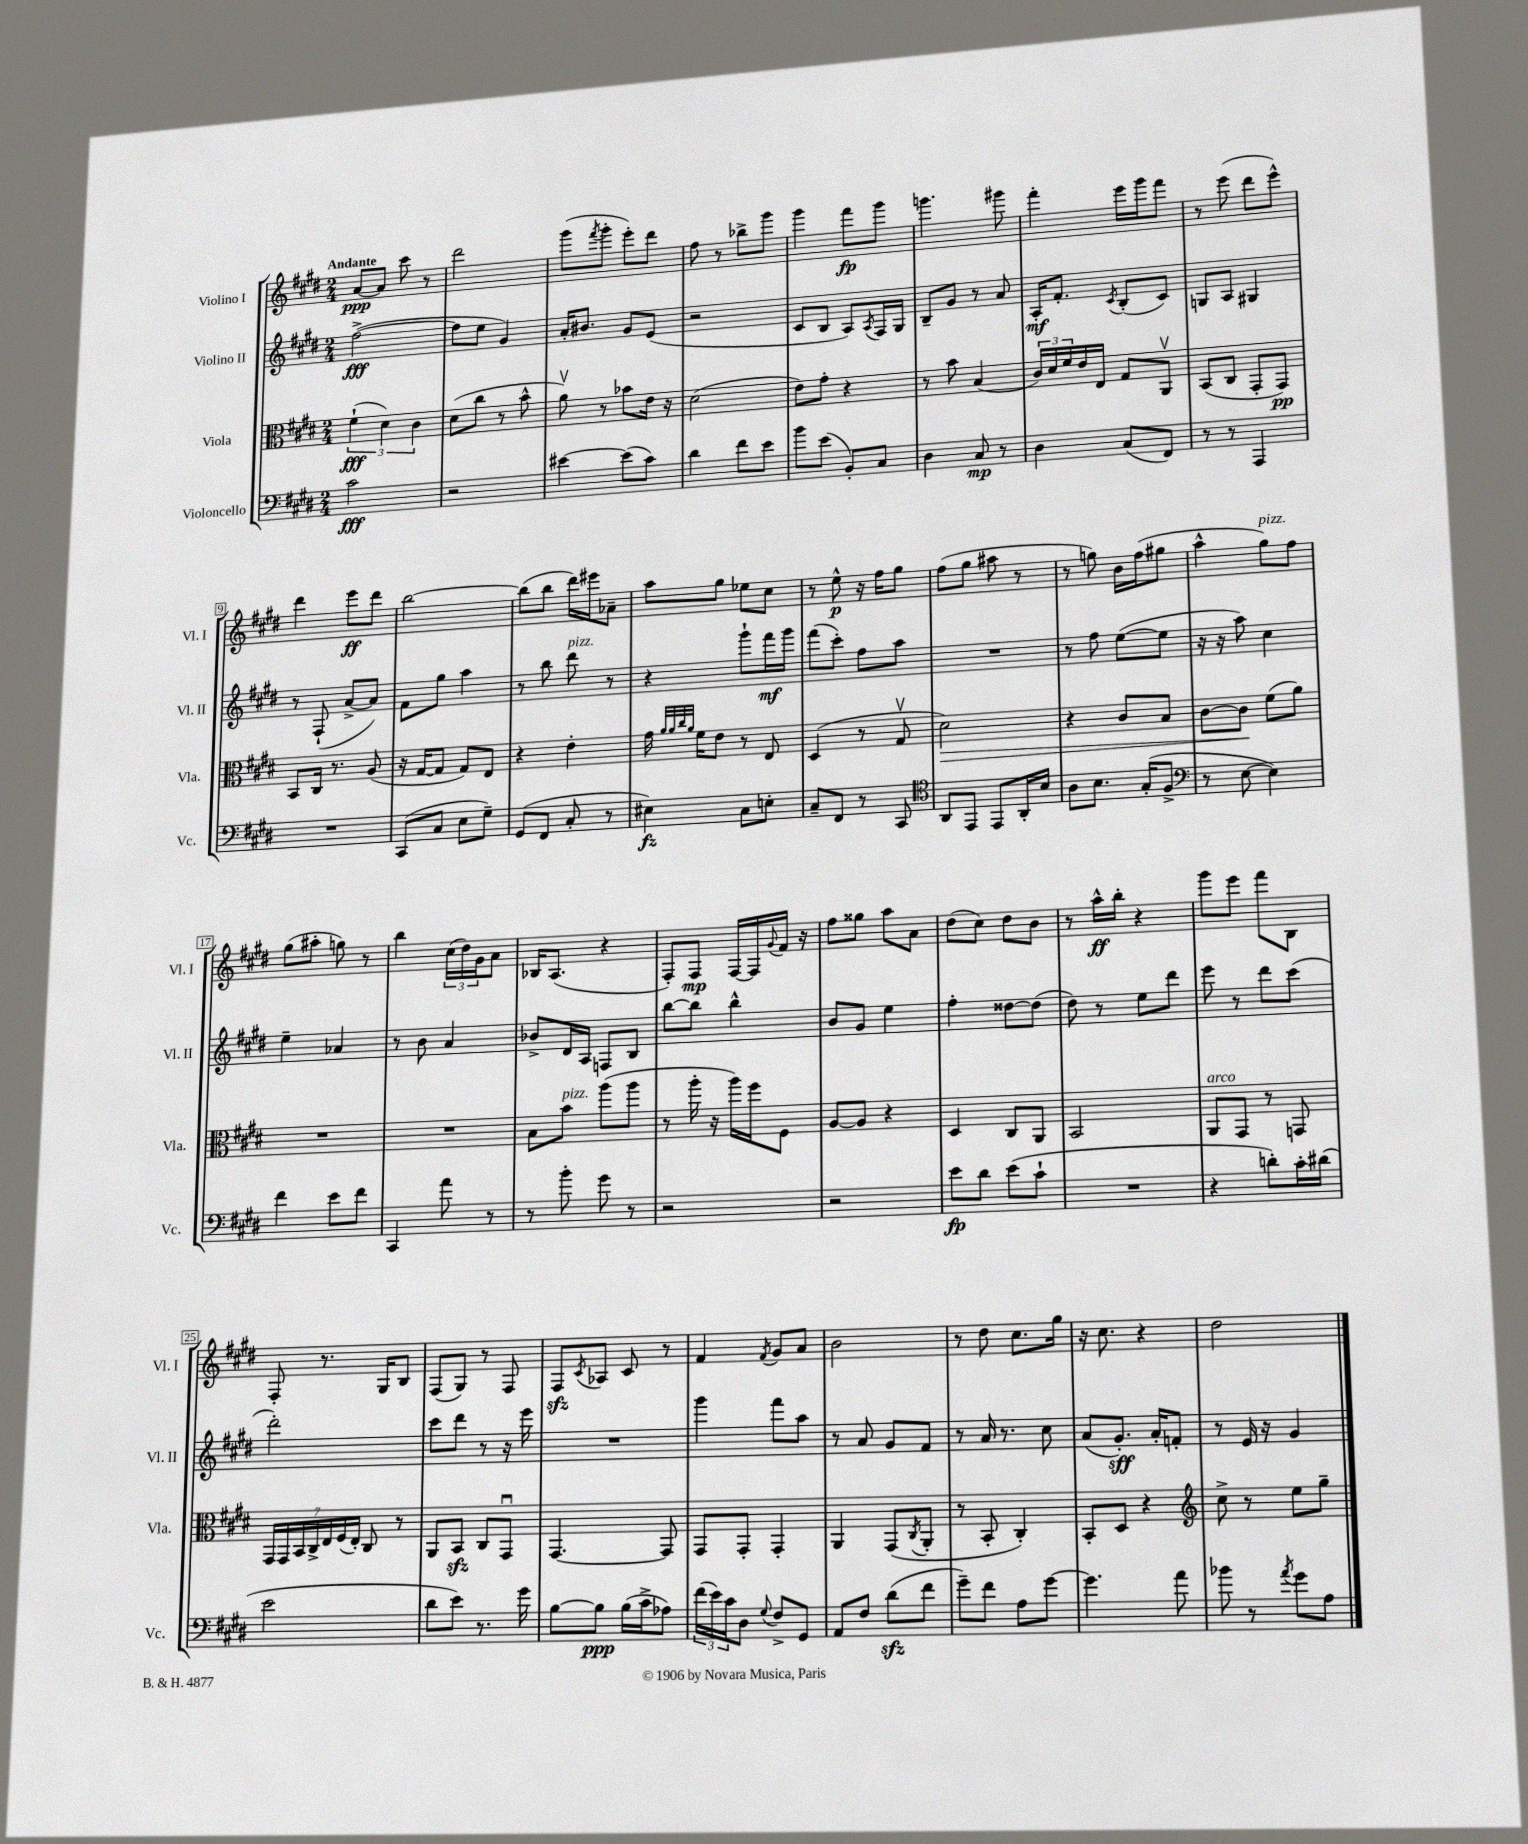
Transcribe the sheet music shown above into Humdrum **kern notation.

**kern	**kern	**kern	**kern
*staff4	*staff3	*staff2	*staff1
*clefF4	*clefC3	*clefG2	*clefG2
*k[f#c#g#d#]	*k[f#c#g#d#]	*k[f#c#g#d#]	*k[f#c#g#d#]
*M2/4	*M2/4	*M2/4	*M2/4
2c#\	(6f#`\	([2ff#^\	[8a/L
.	.	.	8a/]J
.	6d#\)	.	.
.	.	.	8ccc#\
.	6c#\	.	.
.	.	.	8r
=	=	=	=
2r	(8d#\L	8ff#\]L	2ddd#\
.	8cc#\J	8ee\J	.
.	8r	4g#/)	.
.	8b^^\	.	.
=	=	=	=
[4e#\	8av\)	16a'/LK	(8ggg#\L
.	.	8.b#/J	.
.	.	.	8qfff#/
.	8r	.	8ggg#'\J
(8e#\]L	8b-\L	8g#/L	8eee'\L)
8c#\J)	16e\Jk	(8e/J	8ddd#\J
.	16r	.	.
=	=	=	=
4d#\	(2d#\	2r	8ff#\
.	.	.	8r
8f#\L	.	.	8bb-^\L
8e\J	.	.	8ggg#\J
=	=	=	=
8b\L	8e\L)	8c#/L	4ggg#\
(8e\J	8g#'\J	8B/J	.
8BB'/L)	4r	8A/L)	8fff#\L
.	.	8qA/	.
8C#/J	.	16F#/L	8ggg#\J
.	.	16G#/JJ	.
=	=	=	=
4D#\	8r	8B~/L	4.ggg\
.	8b\	8g#/J	.
8C#/	(4B/	8r	.
8r	.	8a/	8ggg#\
=	=	=	=
4D#\	24c#/LL)	16A'/LK	4fff#'\
.	24d#/	.	.
.	.	8.f#'/J	.
.	24f#/	.	.
.	16e/	.	.
.	16E/JJ	.	.
.	.	8qc#/	.
(8C#/L	8G#/L	(8B'/L	16eee\LL
.	.	.	16ggg#\J
8FF#/J)	8AAv/J	8c#/J)	8fff#\J
=	=	=	=
8r	(8BB/L	8G/L	8r
8r	8C#/J	8A/J	(8eee\
4AAA/	8GG#'/L	4G#/	8ddd#\L
.	8GG#/J)	.	8eee^^\J)
=	=	=	=
2r	8BB/L	8r	4ddd#\
.	16C#/Jk	(8F#`/	.
.	8.r	.	.
.	.	[8a^/L	8eee\L
.	(8A/	8a/]J)	8ddd#\J
=	=	=	=
(8CC#/L	16r	8f#\L	[2bb\
.	[16G#/LK	.	.
8C#/J	8G#/]J	8gg#\J	.
8E\L	8G#/L)	4aa\	.
8G#~\J)	8E/J	.	.
=	=	=	=
(8GG#/L	4r	8r	(8bb\]L
8FF#/J	.	8bb\	8bb\J
8C#'/	4e'\	8ddd#\	16ddd#\LL)
.	.	.	16eee#\J
8r	.	8r	8a-~\J
=	=	=	=
4E#\)	16g#\	4r	8aa\L
.	32qqa/LLL	.	.
.	32qqa/	.	.
.	32qqcc#/	.	.
.	32qqa/JJJ	.	.
.	16f#\LK	.	.
.	8e\J	.	8gg#\J
8C#\L	8r	8ggg#`\L	8ee-\L
8E'\J	8E/	16fff#\L	8cc#\J
.	.	16ggg#\JJ	.
=	=	=	=
8C#~/L	(4D#/	(8fff#\L	8r
8FF#/J	.	8ccc#'\J)	8ee^^\
8r	8r	8ff#\L	16r
.	.	.	16ff#\LK
8CC#/	8G#v/	8aa\J	8gg#\J
=	=	=	=
*clefC4	*	*	*
8AA/L	2d#\)	2r	(8ff#\L
8EE/J	.	.	8gg#\J
8EE/L	.	.	8aa#\
16AA'/L	.	.	8r
16B/JJ	.	.	.
=	=	=	=
8A\L	4r	8r	8r
8.B\J	.	8ff#\	8gg\)
.	8c#/L	([8ee\L	16b\LL
(16G#'/LK	.	.	(16ff#\J
8F#^/J	8B/J	8ee\]J	8gg#\J
=	=	=	=
*clefF4	*	*	*
8r	[8c#\L	16r	4aa^^\
.	.	16r	.
[8E\	8c#\]J	8aa\)	.
4E\])	(8f#\L	4cc#\	8gg#\L)
.	8a\J)	.	8ff#\J
=	=	=	=
4f#\	2r	4ee~\	(8gg#\L
.	.	.	8aa#'\J
8e\L	.	4a-/	8gg\)
8f#\J	.	.	8r
=	=	=	=
4CC#/	2r	8r	4bb\
.	.	8b\	.
8a\	.	4a/	(24cc#\LL
.	.	.	24dd#\)
.	.	.	24g#\J
8r	.	.	8a\J
=	=	=	=
8r	8B\L	8b-^/L	16B-/LK
.	.	.	(8.A/J
8b'\	8b\J	16d#/L	.
.	.	16A/JJ	.
8g#\	(8aa\L	8F/L	4r
8r	8aa\J	8B/J	.
=	=	=	=
2r	8r	[8bb\L	8F#'/L)
.	16aa'\	8bb\]J	8F#/J
.	16r	.	.
.	16aa\LL)	4bb^^\	[16F#/LL
.	16ff#\J	.	16F#/]
.	.	.	8qqg#/
.	8F#\J	.	16f#/JJ
.	.	.	16r
=	=	=	=
2r	[8A/L	8b/L	8ff#\L
.	8A/]J	8g#/J	8gg##\J
.	4r	4ee\	8aa\L
.	.	.	8a\J
=	=	=	=
8e\L	4D#/	4ff#'\	(8dd#\L
8d#\J	.	.	8cc#\J)
(8e\L	8C#/L	[8dd##\L	8dd#\L
8c#`\J	8AA/J	(8dd##\]J	8b\J
=	=	=	=
2r	2BB/	8dd#\)	8r
.	.	8r	16aa^^\LL
.	.	.	16bb'\JJ
.	.	8ee\L	4r
.	.	8ddd#\J	.
=	=	=	=
4r	8AA/L	8eee\	8ggg#\L
.	8GG#/J	8r	8eee\J
8d'\L)	8r	8ddd#\L	8fff#\L
16c#'\L	8GG/	(8ccc#\J	8B\J
(16d#\JJ	.	.	.
=	=	=	=
2e\	28GG#/LL	2ddd#'\)	8F#'/
.	28GG#/	.	.
.	28BB/	.	.
.	28C#^/	.	.
.	.	.	8.r
.	28E/	.	.
.	(28F#/	.	.
.	28E'/JJ)	.	.
.	8C#/	.	.
.	.	.	16G#/LK
.	8r	.	8B/J
=	=	=	=
8d#\L	8AA/L	8ccc#\L	(8F#/L
8e\J)	8BB/J	8ddd#\J	8G#/J)
8.r	8C#/L	8r	8r
.	8GG#u/J	16r	8F#/
16g#\	.	16eee\	.
=	=	=	=
[8B\L	[4.GG#/	2r	8F#/L
.	.	.	8qc#/
8B\]J	.	.	8A-/J
(16B\LL	.	.	8c#/
16c#^\J	.	.	.
8A-\J)	8GG#/]	.	8r
=	=	=	=
(24f#\LL	8GG#/L	4ggg#\	4f#/
24e\)	.	.	.
24c#\J	.	.	.
8D#\J	8GG#'/J	.	.
8qqG#/	.	.	8qf#/
8F#^/L	4GG#'/	8fff#\L	8g#/L
8GG#/J	.	8aa\J	8a/J
=	=	=	=
8AA/L	4AA/	8r	2b\
8F#/J	.	8a/	.
(8d#\L	(8GG#/L	8g#/L	.
.	8qC#/	.	.
8f#\J	8AA'/J	8f#/J	.
=	=	=	=
8g#~\L)	8r	8r	8r
8f#\J	8BB'/	16a/	8dd#\
.	.	8.r	.
8A\L	4C#'/)	.	8.cc#\L
[8g#\J	.	8cc#\	.
.	.	.	16gg#\Jk
=	=	=	=
4.g#\]	8BB'/L	(8a/L	16r
.	.	.	8.cc#\
.	8D#/J	8.g#'/J)	.
.	4r	.	4r
.	.	16a'/LK	.
8a\	.	8f'/J	.
=	=	=	=
*	*clefG2	*	*
8b-\	8cc#^\	8r	2dd#\
8r	8r	16e/	.
.	.	16r	.
8qa/	.	.	.
8g#\L	8ee\L	4g#/	.
8A\J	8gg#~\J	.	.
==	==	==	==
*-	*-	*-	*-
